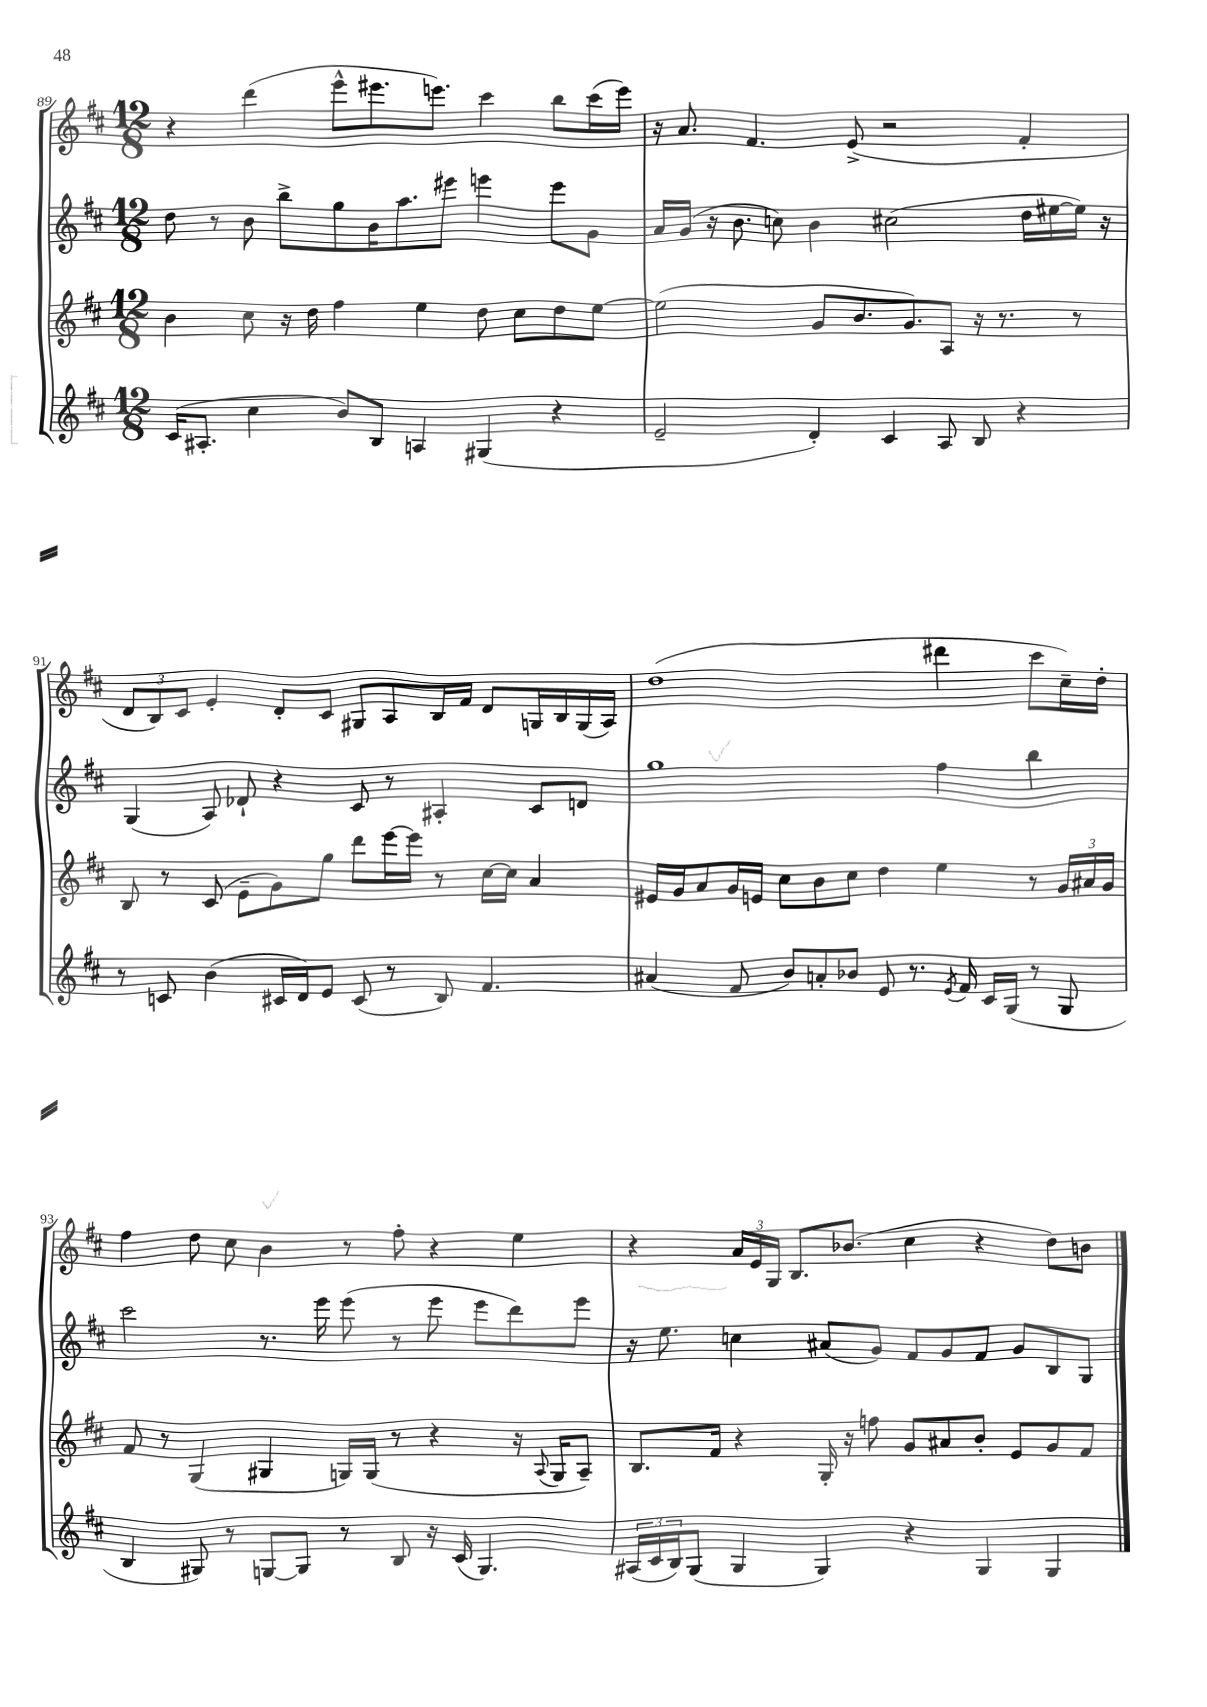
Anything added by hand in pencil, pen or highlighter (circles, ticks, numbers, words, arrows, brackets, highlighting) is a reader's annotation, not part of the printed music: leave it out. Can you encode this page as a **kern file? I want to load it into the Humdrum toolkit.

**kern	**kern	**kern	**kern
*staff4	*staff3	*staff2	*staff1
*clefG2	*clefG2	*clefG2	*clefG2
*k[f#c#]	*k[f#c#]	*k[f#c#]	*k[f#c#]
*M12/8	*M12/8	*M12/8	*M12/8
(16c#/LK	4b\	8dd\	4r
8.A#'/J	.	.	.
.	.	8r	.
4cc#\	8cc#\	8b\	(4ddd\
.	16r	8bb^\L	.
.	16dd\	.	.
8b/L)	4ff#\	8gg\	8eee^^\L
8B/J	.	16b\K	8.eee#\
.	.	8.aa\	.
4A/	4ee\	.	.
.	.	.	8.eee\J)
.	.	8eee#\J	.
(4G#/	8dd\	4eee\	4ccc#\
.	8cc#\L	.	.
4r	8dd\	8eee\L	8bb\L
.	[8ee\J	8g\J	(16ccc#\L
.	.	.	16eee\JJ)
=	=	=	=
2e~/	(2ee\]	16a/LL	16r
.	.	(16g/JJ	8.a/
.	.	16r	.
.	.	8.b\	.
.	.	.	4.f#/
.	.	8cc\)	.
4d'/)	8g/L	4b\	.
.	8.b/	.	(8e^/
4c#/	.	(2cc#\	2r
.	8.g/)	.	.
8A/	8A/J	.	.
8B/	16r	.	.
.	8.r	.	.
4r	.	16dd\LL	4f#'/
.	.	[16ee#\	.
.	8r	16ee#\]JJ)	.
.	.	16r	.
=	=	=	=
8r	8B/	(4G/	12d/L
.	.	.	12B/)
8c/	8r	.	.
.	.	.	12c#/J
(4b\	(8c#/	8A/)	4e'/
.	8e~\L	8d-`/	.
16c#/LL	8g\)	4r	8d'/L
16d/J)	.	.	.
8e/J	8gg\J	.	8c#/J
(8c#/	8ddd\L	8c#/	8G#/L
8r	[16eee\L	8r	8A/
.	16eee\]JJ	.	.
8B/)	8r	4A#'/	16B/L
.	.	.	16f#/JJ
4.f#/	[16cc#\LL	.	8d/L
.	16cc#\]JJ	.	.
.	4a/	8c#/L	16G/L
.	.	.	16B/
.	.	8d/J	(16G/
.	.	.	16A/JJ)
=	=	=	=
(4a#/	16e#/LL	1gg	(1dd
.	16g/J	.	.
.	8a/	.	.
8f#/	16g/L	.	.
.	16e/JJ	.	.
8b/L)	8cc#\L	.	.
8a'/	8b\	.	.
8b-/J	8cc#\J	.	.
8e/	4dd\	.	.
8.r	.	.	.
.	4ee\	4ff#\	4ddd#\
8qe/	.	.	.
16f#/	.	.	.
16c#/LL	.	.	.
(16G/JJ	.	.	.
8r	8r	4bb\	8ccc#\L
8G/	24g/LL	.	16cc#~\L)
.	24a#/	.	.
.	.	.	16dd'\JJ
.	24g/JJ	.	.
=	=	=	=
4B/	8f#/	2ccc#\	4ff#\
.	8r	.	.
8G#/)	(4G/	.	8dd\
8r	.	.	8cc#\
[8G/L	4G#/	8.r	4b\
8G/]J	.	.	.
.	.	16eee\	.
8r	16G/LL)	(8eee\	8r
.	(16G/JJ	.	.
8B/	8r	8r	8ff#'\
16r	4r	8eee\	4r
(16c#/	.	.	.
4.G/)	.	8eee\L	.
.	16r	8ddd\)	4ee\
.	8qqA/	.	.
.	16G/LK	.	.
.	8A~/J)	8eee\J	.
=	=	=	=
(24A#/LL	8.B/L	16r	4r
24c#/	.	.	.
.	.	8.ee\	.
24B/J)	.	.	.
(8G/J	.	.	.
.	16f#/Jk	.	.
4G/	4r	4cc\	24a/LL
.	.	.	24e/
.	.	.	24G/JJ
.	.	.	8.B/L
4G/)	16G'/	(8a#/L	.
.	16r	.	(8.b-/J
.	8ff\	8g/J)	.
4r	8g/L	8f#/L	4cc#\
.	8a#/	8g/	.
4G/	8b'/J	8f#/J	4r
.	8e/L	8g/L	.
4G/	8g/	8B/	8dd\L)
.	8f#/J	8G/J	8b\J
==	==	==	==
*-	*-	*-	*-
